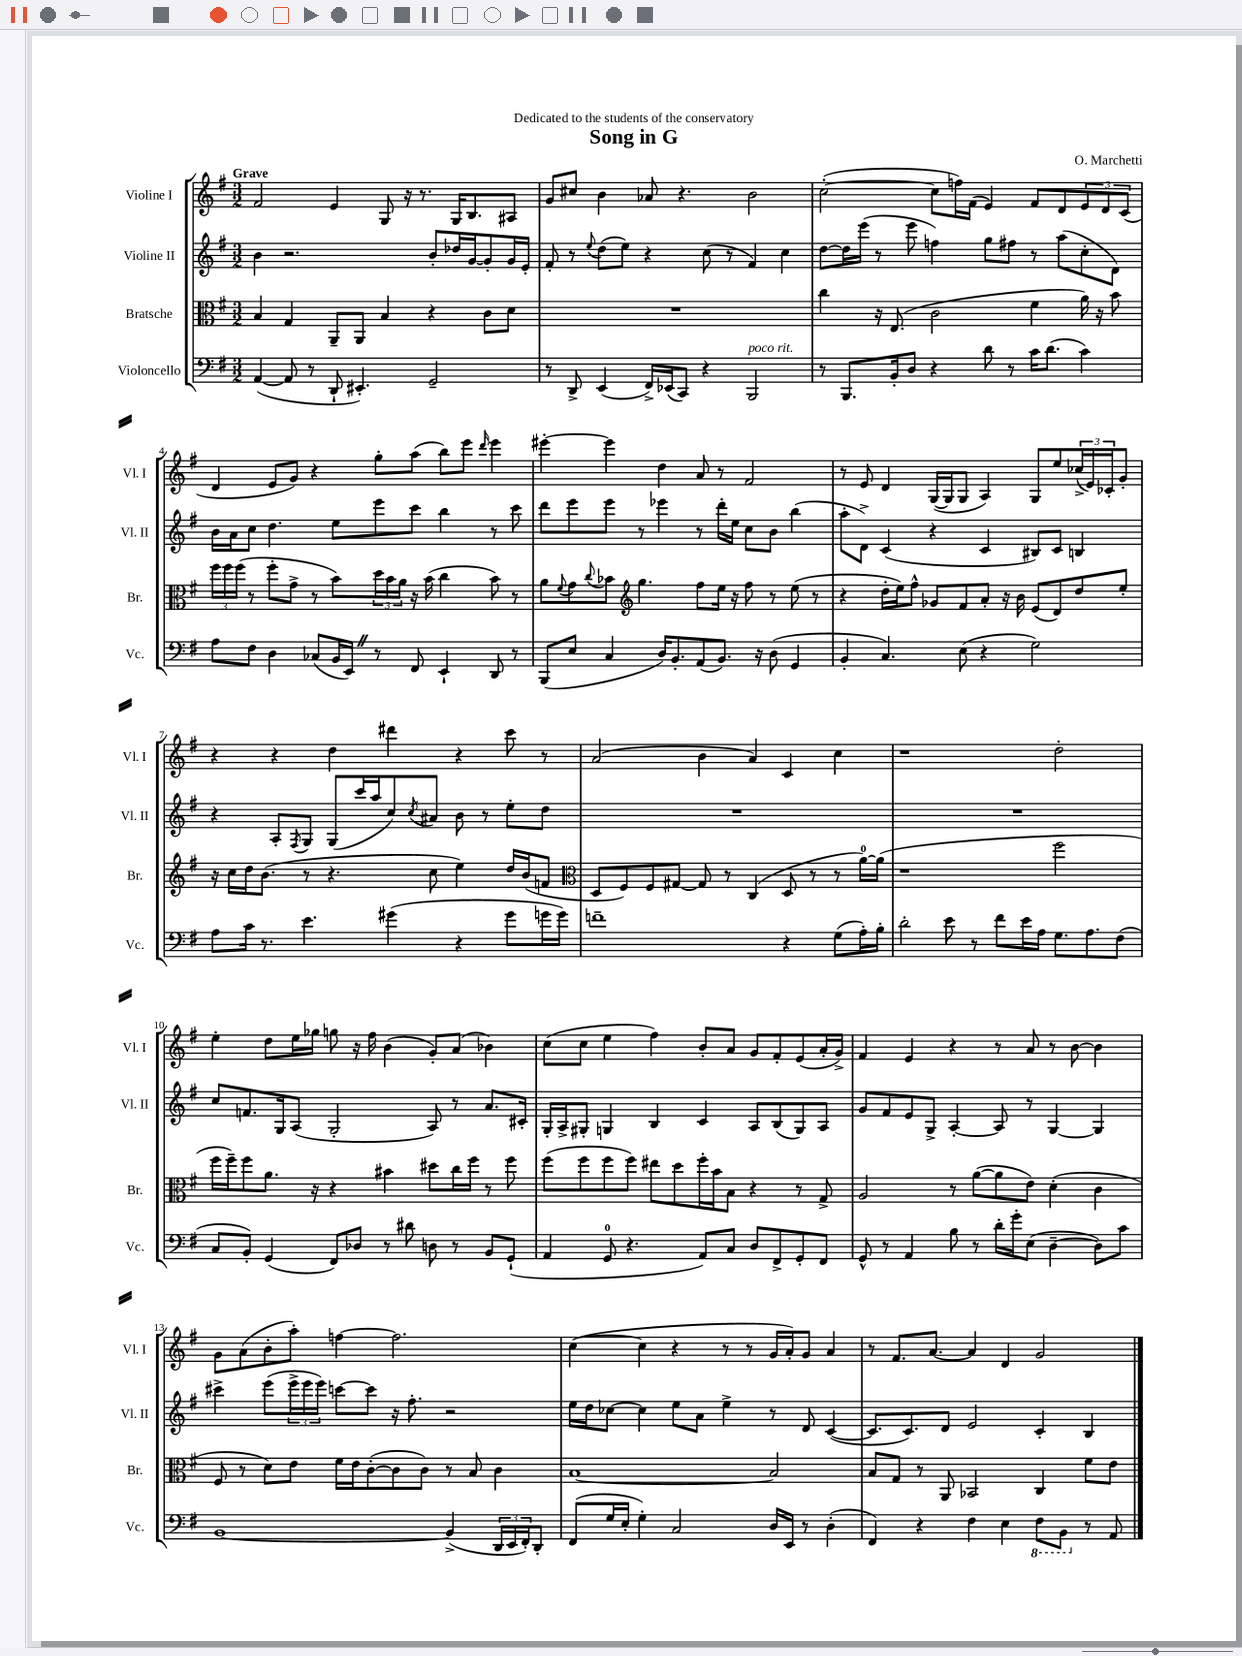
\header { title = "Song in G" composer = "O. Marchetti" dedication = "Dedicated to the students of the conservatory" }
<<
\new StaffGroup <<
\new Staff = "s0" \with { instrumentName = "Violine I" shortInstrumentName = "Vl. I" } {
    \clef treble \key g \major \numericTimeSignature \time 3/2 \tempo "Grave"
    fis'2 e'4 g8 r16 r8. g16 b8. ais8 |
    g'8 cis''8 b'4 aes'8 r4. b'2 |
    c''2~-.( c''8 f''16) fis'16( e'4) fis'8 d'8 \tuplet 3/2 { e'8 d'8 c'8( } |
    d'4 e'8 g'8) r4 g''8-. a''8( b''8) e'''8 \grace { d'''16 } e'''4 |
    eis'''4~-. eis'''4 d''4 a'8 r8 fis'2 |
    r8 e'8 d'4 g16~( g16 g8 a4) g8 e''8 \tuplet 3/2 { ces''16->( e'16) ces'16-. } g'8-. |
    r4 r4 d''4 dis'''4 r4 c'''8 r8 |
    a'2( b'4 a'4) c'4 c''4 |
    r1 d''2-. |
    e''4-. d''8 e''16 ges''16 g''8 r16 fis''16 b'4( g'8-.) a'8( bes'4) |
    c''8( c''8 e''4 fis''4) b'8-. a'8 g'8 fis'8-. e'8( a'16-. g'16->) |
    fis'4 e'4 r4 r8 a'8 r8 b'8~ b'4 |
    g'8 a'8( b'8-. a''8-.) f''4~ f''2. |
    c''4~( c''4 r4 r8 r8 g'16 a'16-.) g'8 a'4 |
    r8 fis'8. a'8.~ a'4 d'4 g'2 \bar "|." |
}
\new Staff = "s1" \with { instrumentName = "Violine II" shortInstrumentName = "Vl. II" } {
    \clef treble \key g \major \numericTimeSignature \time 3/2
    b'4 r2. b'8-. des''16 g'16~ g'8-. g'16 e'16-. |
    fis'8-. r8 \appoggiatura { e''8 } d''8( e''8) r4 c''8( r8 fis'4) c''4 |
    d''8~ d''16 e'''16( r8 e'''8 f''4) g''8 fis''8 r8 a''8( c''8-. d'8) |
    b'16 a'16 c''8 d''4. e''8 e'''8 c'''8 b''4 r8 c'''8 |
    d'''8 e'''8 e'''8 r8 ees'''4 r8 d'''16-. e''16 c''8 b'8 b''4( |
    a''8-. d'8->) c'4( r4 c'4 bis8) c'8 b4 |
    r4 a8-. \acciaccatura { fis8 } g8 g8( c'''16 a''16 c''8) \acciaccatura { c''8 } ais'8 b'8 r8 e''8-. d''8 |
    R1. |
    R1. |
    c''8 f'8. g16 a8( g2-. a8) r8 a'8. cis'16-. |
    g16-. a16-> gis8-. g4 b4 c'4 a8 b8( g8) a8 |
    g'8 fis'8 e'8 g8-> a4~-. a8 r8 g4~ g4 |
    cis'''4-> e'''8( \tuplet 3/2 { e'''16-> e'''16 e'''16) } c'''8~ c'''8 r16 fis''8.-. r2 |
    e''16 d''16 ces''8~ ces''4 e''8 a'8 e''4-> r8 d'8 c'4~( |
    c'8. c'8.) d'8 e'2 c'4-. b4 \bar "|." |
}
\new Staff = "s2" \with { instrumentName = "Bratsche" shortInstrumentName = "Br." } {
    \clef alto \key g \major \numericTimeSignature \time 3/2
    b4 g4 a,8-- a,8 b4 r4 c'8 d'8 |
    R1. |
    c''4 r16 e8.( c'2 fis'4 a'16) r16 b'8 |
    \tuplet 3/2 { fis''16 fis''16 fis''16( } r8 fis''8-. g'8-> r8 b'8) \tuplet 3/2 { d''16 b'16 a'16 } r16 b'16( c''4 b'8) r8 |
    a'8 \appoggiatura { fis'8 } g'8 \appoggiatura { c''8 } bes'8 \clef treble g''4. fis''8 e''16 r16 fis''8 r8 e''8( r8 |
    r4 d''16-. e''16) fis''8-^ ges'8 fis'8 a'8-. r16 b'16 e'8( d'8) d''8 e''8-. |
    r16 c''16 d''16 b'8.( r8 r4. c''8 e''4) d''16 b'16( f'8 |
    \clef alto d8 fis8) fis8 gis8~ gis8 r8 c4( d8 r8 r8 a'16-0~) a'16( |
    r1 fis''2 |
    fis''16 fis''16--) fis''8 a'8. r16 r4 bis'4 dis''8 c''16 fis''16 r8 fis''8 |
    fis''8( fis''8 fis''8 fis''8) eis''8 d''8 fis''16-. b'16 b8 r4 r8 g8-> |
    a2 r8 a'8~( a'8 e'8) d'4-.( c'4 |
    fis8 r8 d'8) e'8 fis'16 e'16 c'8~-.( c'8 c'8) r8 b8 c'4 |
    b1~ b2 |
    b8 g8 r8 a,8 bes,2 c4 fis'8 e'8 \bar "|." |
}
\new Staff = "s3" \with { instrumentName = "Violoncello" shortInstrumentName = "Vc." } {
    \clef bass \key g \major \numericTimeSignature \time 3/2
    a,4~( a,8 r8 d,8-! eis,4.-.) g,2-- |
    r8 d,8-> e,4( fis,16->) ees,16( c,8) r4 b,,2^\markup { \italic "poco rit." } |
    r8 b,,8. b,16-. d8 r4 d'8 r8 c'16 d'8.( c'4) |
    a8 fis8 d4 ces8( b,16 e,16) \once \override BreathingSign.text = \markup { \musicglyph "scripts.caesura.straight" } \breathe r8 fis,8 e,4-! d,8 r8 |
    b,,8( e8 c4 d16) b,8.-. a,8( b,8.) r16 d8( g,4 |
    b,4-. c4.) e8( r4 g2) |
    a8 c'16 r8. e'4. gis'4( r4 gis'8 g'16 g'16) |
    f'1-- r4 g8( a16-.) b16-. |
    d'2-. e'8 r8 fis'8 e'16 a16 g8. a8. fis8( |
    c8 b,8-.) g,4( fis,8) des8 r8 dis'8 d8 r8 b,8 g,8-!( |
    a,4 g,8-0 r4. a,8) c8 d8 fis,8-> g,8-. fis,8 |
    g,8-^ r8 a,4 b8 r8 d'16-. g'16-. e8( d4~-- d8) c'8 |
    b,1~ b,4->( \tuplet 3/2 { d,16 e,16 fis,16-.) } d,8-. |
    fis,8( g16 e16-. g4-.) c2 d16 e,16 r8 d4-.( |
    fis,4) r4 fis4 e4 \ottava #-1 fis,8 b,,8 \ottava #0 r8 a,8 \bar "|." |
}
>>
>>
